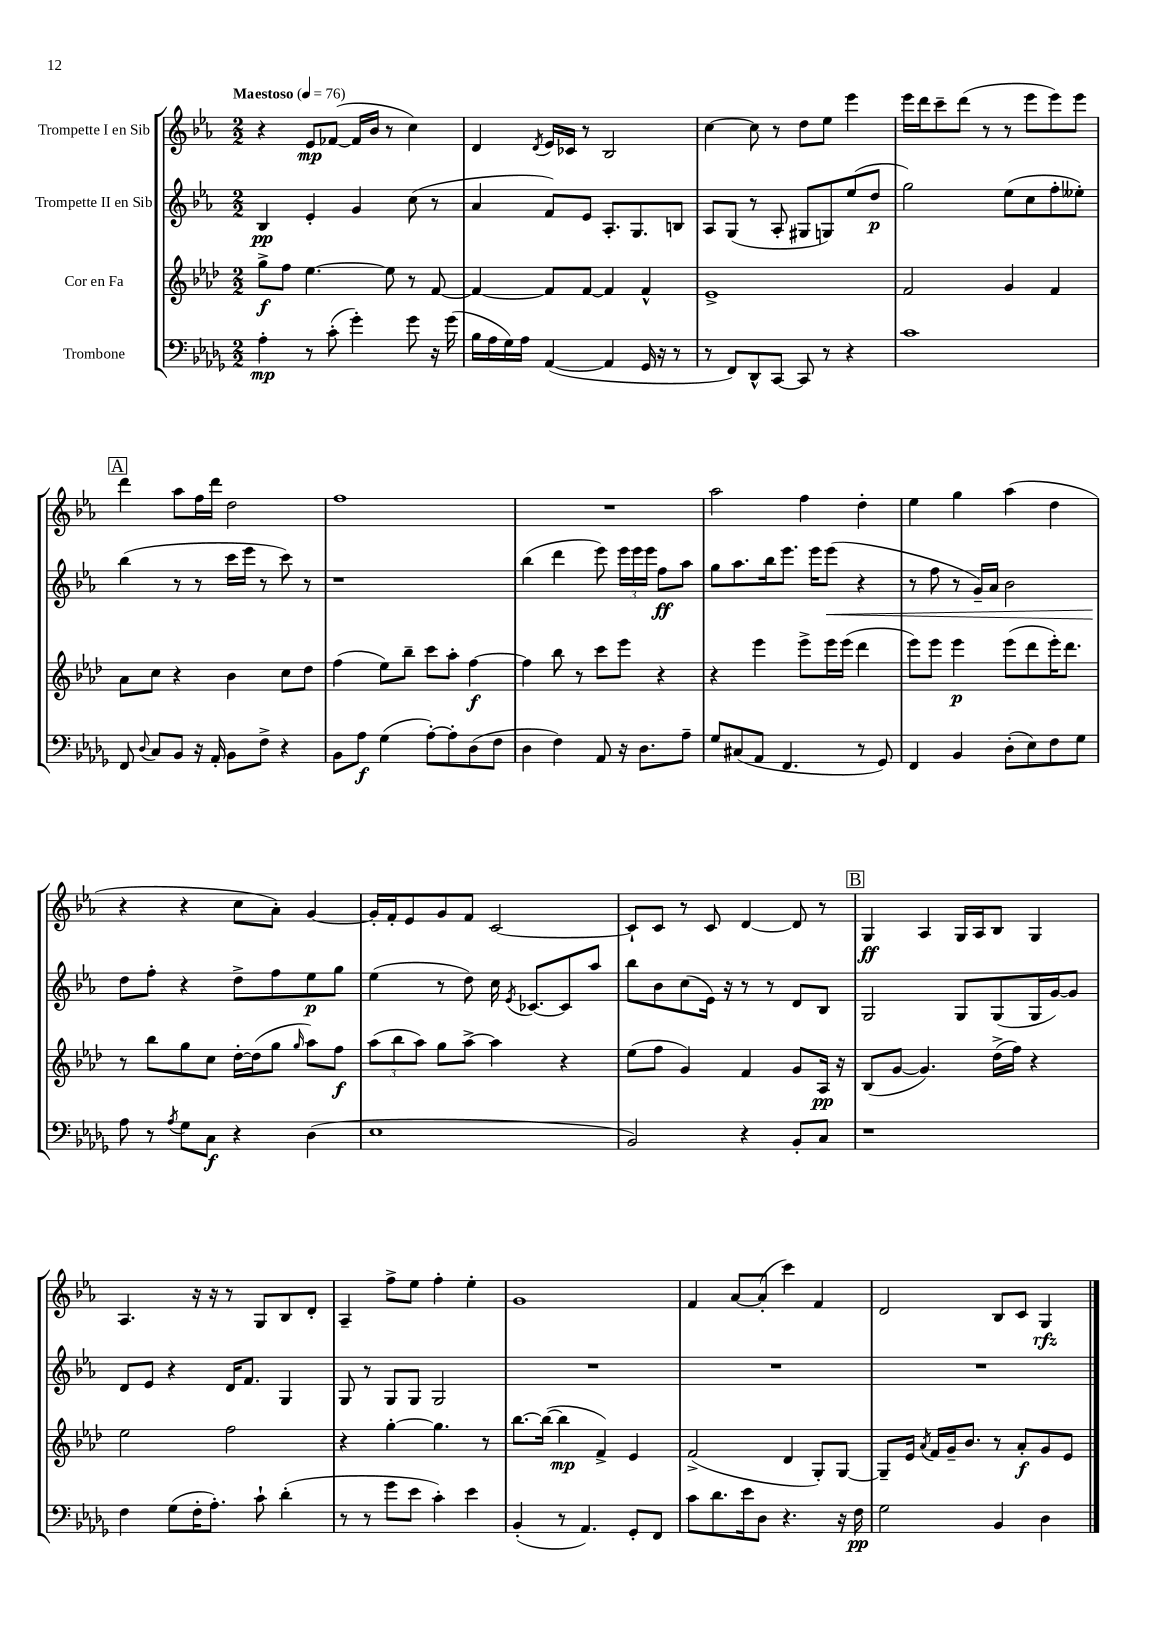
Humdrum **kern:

**kern	**dynam	**kern	**dynam	**kern	**dynam	**kern	**dynam
*part4	*part4	*part3	*part3	*part2	*part2	*part1	*part1
*staff4	*staff4	*staff3	*staff3	*staff2	*staff2	*staff1	*staff1
*I"Trombone	*	*I"Cor en Fa	*	*I"Trompette II en Sib	*	*I"Trompette I en Sib	*
*clefF4	*	*clefG2	*	*clefG2	*	*clefG2	*
*k[b-e-a-d-g-]	*	*k[b-e-a-d-]	*	*k[b-e-a-]	*	*k[b-e-a-]	*
*M2/2	*	*M2/2	*	*M2/2	*	*M2/2	*
*MM76	*	*MM76	*	*MM76	*	*MM76	*
=1	=1	=1	=1	=1	=1	=1	=1
!	!	!	!	!	!	!LO:TX:a:B:t=Maestoso	!
4A-'\	mp	8gg^\L	f	4B-/	pp	4r	.
.	.	8ff\J	.	.	.	.	.
8r	.	[4.ee-\	.	4e-'/	.	8e-/L	mp
(8c'\	.	.	.	.	.	([8f-X/J	.
4g-'\)	.	.	.	4g/	.	16f-/LL]	.
.	.	.	.	.	.	16b-/JJ	.
.	.	8ee-\]	.	.	.	8r	.
8g-\	.	8r	.	(8cc\	.	4cc\)	.
16r	.	[8f/	.	8r	.	.	.
(16g-\	.	.	.	.	.	.	.
=2	=2	=2	=2	=2	=2	=2	=2
16B-\LL	.	4f/_	.	4a-/	.	4d/	.
16A-\	.	.	.	.	.	.	.
16G-\)	.	.	.	.	.	.	.
16A-\JJ	.	.	.	.	.	.	.
.	.	.	.	.	.	8qd/	.
([4AA-/	.	8f/L]	.	8f/L)	.	16e-/LL	.
.	.	.	.	.	.	16c-X/JJ	.
.	.	[8f/J	.	8e-/J	.	8r	.
4AA-/]	.	4f/]	.	8.A-'/L	.	2B-/	.
.	.	.	.	8.G/	.	.	.
16GG-/	.	4f^^/	.	.	.	.	.
16r	.	.	.	.	.	.	.
8r	.	.	.	8Bn/J	.	.	.
=3	=3	=3	=3	=3	=3	=3	=3
8r	.	1e-^	.	8A-/L	.	[4cc\	.
8FF/L)	.	.	.	(8G/J	.	.	.
8DD-^^/	.	.	.	8r	.	8cc\]	.
[8CC/J	.	.	.	8A-'/	.	8r	.
8CC/]	.	.	.	8G#X/L	.	8dd\L	.
8r	.	.	.	8Gn/)	.	8ee-\J	.
4r	.	.	.	(8ee-/	.	4eee-\	.
.	.	.	.	8dd/J	p	.	.
=4	=4	=4	=4	=4	=4	=4	=4
1c	.	2f/	.	2gg\)	.	16eee-\LL	.
.	.	.	.	.	.	16ddd\J	.
.	.	.	.	.	.	8ccc~\	.
.	.	.	.	.	.	(8ddd\J	.
.	.	.	.	.	.	8r	.
.	.	4g/	.	(8ee-\L	.	8r	.
.	.	.	.	8cc\	.	8eee-\L	.
.	.	4f/	.	8ff'\	.	8eee-\)	.
.	.	.	.	8ee--X'\J)	.	8eee-\J	.
!!LO:LB:g=z
!!LO:REH:place=s1:t=A
=5	=5	=5	=5	=5	=5	=5	=5
8FF/	.	8a-\L	.	(4bb-\	.	4ddd\	.
8qqD-/	.	.	.	.	.	.	.
8C/L	.	8cc\J	.	.	.	.	.
8BB-/J	.	4r	.	8r	.	8aa-\L	.
16r	.	.	.	8r	.	16ff\L	.
16AA-'/	.	.	.	.	.	16ddd\JJ	.
8BB-\L	.	4b-\	.	16ccc\LL	.	2dd\	.
.	.	.	.	16eee-\JJ	.	.	.
8F^\J	.	.	.	8r	.	.	.
4r	.	8cc\L	.	8ccc\)	.	.	.
.	.	8dd-\J	.	8r	.	.	.
=6	=6	=6	=6	=6	=6	=6	=6
8BB-\L	.	(4ff\	.	1r	.	1ff	.
8A-\J	f	.	.	.	.	.	.
(4G-\	.	8ee-\L)	.	.	.	.	.
.	.	8bb-~\J	.	.	.	.	.
[8A-'\L)	.	8ccc\L	.	.	.	.	.
8A-'\]	.	8aa-'\J	.	.	.	.	.
(8D-\	.	[4ff\	f	.	.	.	.
8F\J	.	.	.	.	.	.	.
=7	=7	=7	=7	=7	=7	=7	=7
4D-\	.	4ff\]	.	(4bb-\	.	1r	.
4F\)	.	8bb-\	.	4ddd\	.	.	.
.	.	8r	.	.	.	.	.
8AA-/	.	8ccc\L	.	8eee-\)	.	.	.
16r	.	8eee-\J	.	24eee-\LL	.	.	.
.	.	.	.	24eee-\	.	.	.
8.D-\L	.	.	.	.	.	.	.
.	.	.	.	24eee-\JJ	.	.	.
.	.	4r	.	8ff\L	ff	.	.
8A-~\J	.	.	.	8aa-\J	.	.	.
=8	=8	=8	=8	=8	=8	=8	=8
8G-/L	.	4r	.	8gg\L	.	2aa-\	.
(8C#X/	.	.	.	8.aa-\	.	.	.
8AA-/J	.	4eee-\	.	.	.	.	.
.	.	.	.	16bb-\k	.	.	.
4.FF/	.	.	.	8.eee-\J	.	.	.
.	.	8eee-^\L	.	.	.	4ff\	.
.	.	.	.	16eee-\KL	.	.	.
!	!	!	!	!	!LO:HP:b	!	!
.	.	16eee-\L	.	(8eee-\J	<	.	.
.	.	(16eee-\JJ	.	.	.	.	.
8r	.	4ddd-\	.	4r	.	4dd'\	.
8GG-/)	.	.	.	.	.	.	.
=9	=9	=9	=9	=9	=9	=9	=9
4FF/	.	8eee-\L)	.	8r	.	4ee-\	.
.	.	8eee-\J	.	8ff\	.	.	.
4BB-/	.	4eee-\	p	8r	.	4gg\	.
.	.	.	.	16g~/LL)	.	.	.
.	.	.	.	16a-/JJ	.	.	.
(8D-'\L	.	(8eee-\L	.	2b-\	.	(4aa-\	.
8E-\)	.	8ddd-\	.	.	.	.	.
8F\	.	16eee-'\K)	.	.	.	4dd\	.
.	.	8.ddd-\J	.	.	.	.	.
8G-\J	.	.	.	.	.	.	.
!!LO:LB:g=z
=10	=10	=10	=10	=10	=10	=10	=10
8A-\	.	8r	.	8dd\L	.	4r	.
8r	.	8bb-\L	.	8ff'\J	[	.	.
8qA-/	.	.	.	.	.	.	.
8G-\L	.	8gg\	.	4r	.	4r	.
8C\J	f	8cc\J	.	.	.	.	.
4r	.	[16dd-'\LL	.	8dd^\L	.	8cc\L	.
.	.	(16dd-\J]	.	.	.	.	.
.	.	8gg\J	.	8ff\	.	8a-'\J)	.
.	.	16qqgg/	.	.	.	.	.
(4D-\	.	8aa-\L)	.	8ee-\	p	[4g/	.
.	.	8ff\J	f	8gg\J	.	.	.
=11	=11	=11	=11	=11	=11	=11	=11
1E-	.	(12aa-\L	.	(4ee-\	.	16g'/LL]	.
.	.	.	.	.	.	16f'/J	.
.	.	12bb-\	.	.	.	.	.
.	.	.	.	.	.	8e-/	.
.	.	12aa-\J)	.	.	.	.	.
.	.	8gg\L	.	8r	.	8g/	.
.	.	[8aa-^\J	.	8dd\)	.	8f/J	.
.	.	4aa-\]	.	16cc\	.	[2c/	.
.	.	.	.	8qe-/	.	.	.
.	.	.	.	[8.c-X/L	.	.	.
.	.	4r	.	8c-/]	.	.	.
.	.	.	.	8aa-/J	.	.	.
=12	=12	=12	=12	=12	=12	=12	=12
2BB-/)	.	(8ee-\L	.	8bb-\L	.	8c`/L]	.
.	.	8ff\J	.	8b-\	.	8c/J	.
.	.	4g/)	.	(8cc\	.	8r	.
.	.	.	.	16e-\Jk)	.	8c/	.
.	.	.	.	16r	.	.	.
4r	.	4f/	.	8r	.	[4d/	.
.	.	.	.	8r	.	.	.
8BB-'/L	.	8g/L	.	8d/L	.	8d/]	.
8C/J	.	16A-/Jk	pp	8B-/J	.	8r	.
.	.	16r	.	.	.	.	.
!!LO:REH:place=s1:t=B
=13	=13	=13	=13	=13	=13	=13	=13
1r	.	(8B-/L	.	2G/	.	4G/	ff
.	.	[8g/J	.	.	.	.	.
.	.	4.g/])	.	.	.	4A-/	.
.	.	.	.	8G/L	.	16G/LL	.
.	.	.	.	.	.	16A-/J	.
.	.	(16dd-^\LL	.	(8G/	.	8B-/J	.
.	.	16ff\JJ)	.	.	.	.	.
.	.	4r	.	16G/L	.	4G/	.
.	.	.	.	[16g/J)	.	.	.
.	.	.	.	8g/J]	.	.	.
!!LO:LB:g=z
=14	=14	=14	=14	=14	=14	=14	=14
4F\	.	2ee-\	.	8d/L	.	4.A-/	.
.	.	.	.	8e-/J	.	.	.
(8G-\L	.	.	.	4r	.	.	.
16F'\K	.	.	.	.	.	16r	.
8.A-'\J)	.	.	.	.	.	16r	.
.	.	2ff\	.	16d/KL	.	8r	.
.	.	.	.	8.f/J	.	.	.
8c`\	.	.	.	.	.	8G/L	.
(4d-'\	.	.	.	4G/	.	8B-/	.
.	.	.	.	.	.	8d'/J	.
=15	=15	=15	=15	=15	=15	=15	=15
8r	.	4r	.	8G/	.	4A-~/	.
8r	.	.	.	8r	.	.	.
8g-\L	.	[4gg'\	.	8G/L	.	8ff^\L	.
8e-\J	.	.	.	8G/J	.	8ee-\J	.
4c'\)	.	4.gg\]	.	2G/	.	4ff'\	.
4e-\	.	.	.	.	.	4ee-'\	.
.	.	8r	.	.	.	.	.
=16	=16	=16	=16	=16	=16	=16	=16
(4BB-'/	.	[8.bb-\L	.	1r	.	1g	.
.	.	(16bb-\Jk_	.	.	.	.	.
8r	.	4bb-\]	mp	.	.	.	.
4.AA-/)	.	.	.	.	.	.	.
.	.	4f^/)	.	.	.	.	.
8GG-'/L	.	4e-/	.	.	.	.	.
8FF/J	.	.	.	.	.	.	.
=17	=17	=17	=17	=17	=17	=17	=17
8c\L	.	(2f^/	.	1r	.	4f/	.
8.d-\	.	.	.	.	.	.	.
.	.	.	.	.	.	[8a-/L	.
16e-\k	.	.	.	.	.	.	.
8D-\J	.	.	.	.	.	(8a-'/J]	.
4.r	.	4d-/	.	.	.	4ccc\)	.
.	.	8G'/L)	.	.	.	4f/	.
16r	.	[8G/J	.	.	.	.	.
16F\	pp	.	.	.	.	.	.
=18	=18	=18	=18	=18	=18	=18	=18
2G-\	.	8G~/L]	.	1r	.	2d/	.
.	.	16e-/Jk	.	.	.	.	.
.	.	8qa-/	.	.	.	.	.
.	.	16f/LL	.	.	.	.	.
.	.	16g~/J	.	.	.	.	.
.	.	8.b-/J	.	.	.	.	.
4BB-/	.	8r	.	.	.	8B-/L	.
.	.	8a-'/L	f	.	.	8c/J	.
4D-\	.	8g/	.	.	.	4G/	rfz
.	.	8e-/J	.	.	.	.	.
==	==	==	==	==	==	==	==
*-	*-	*-	*-	*-	*-	*-	*-
